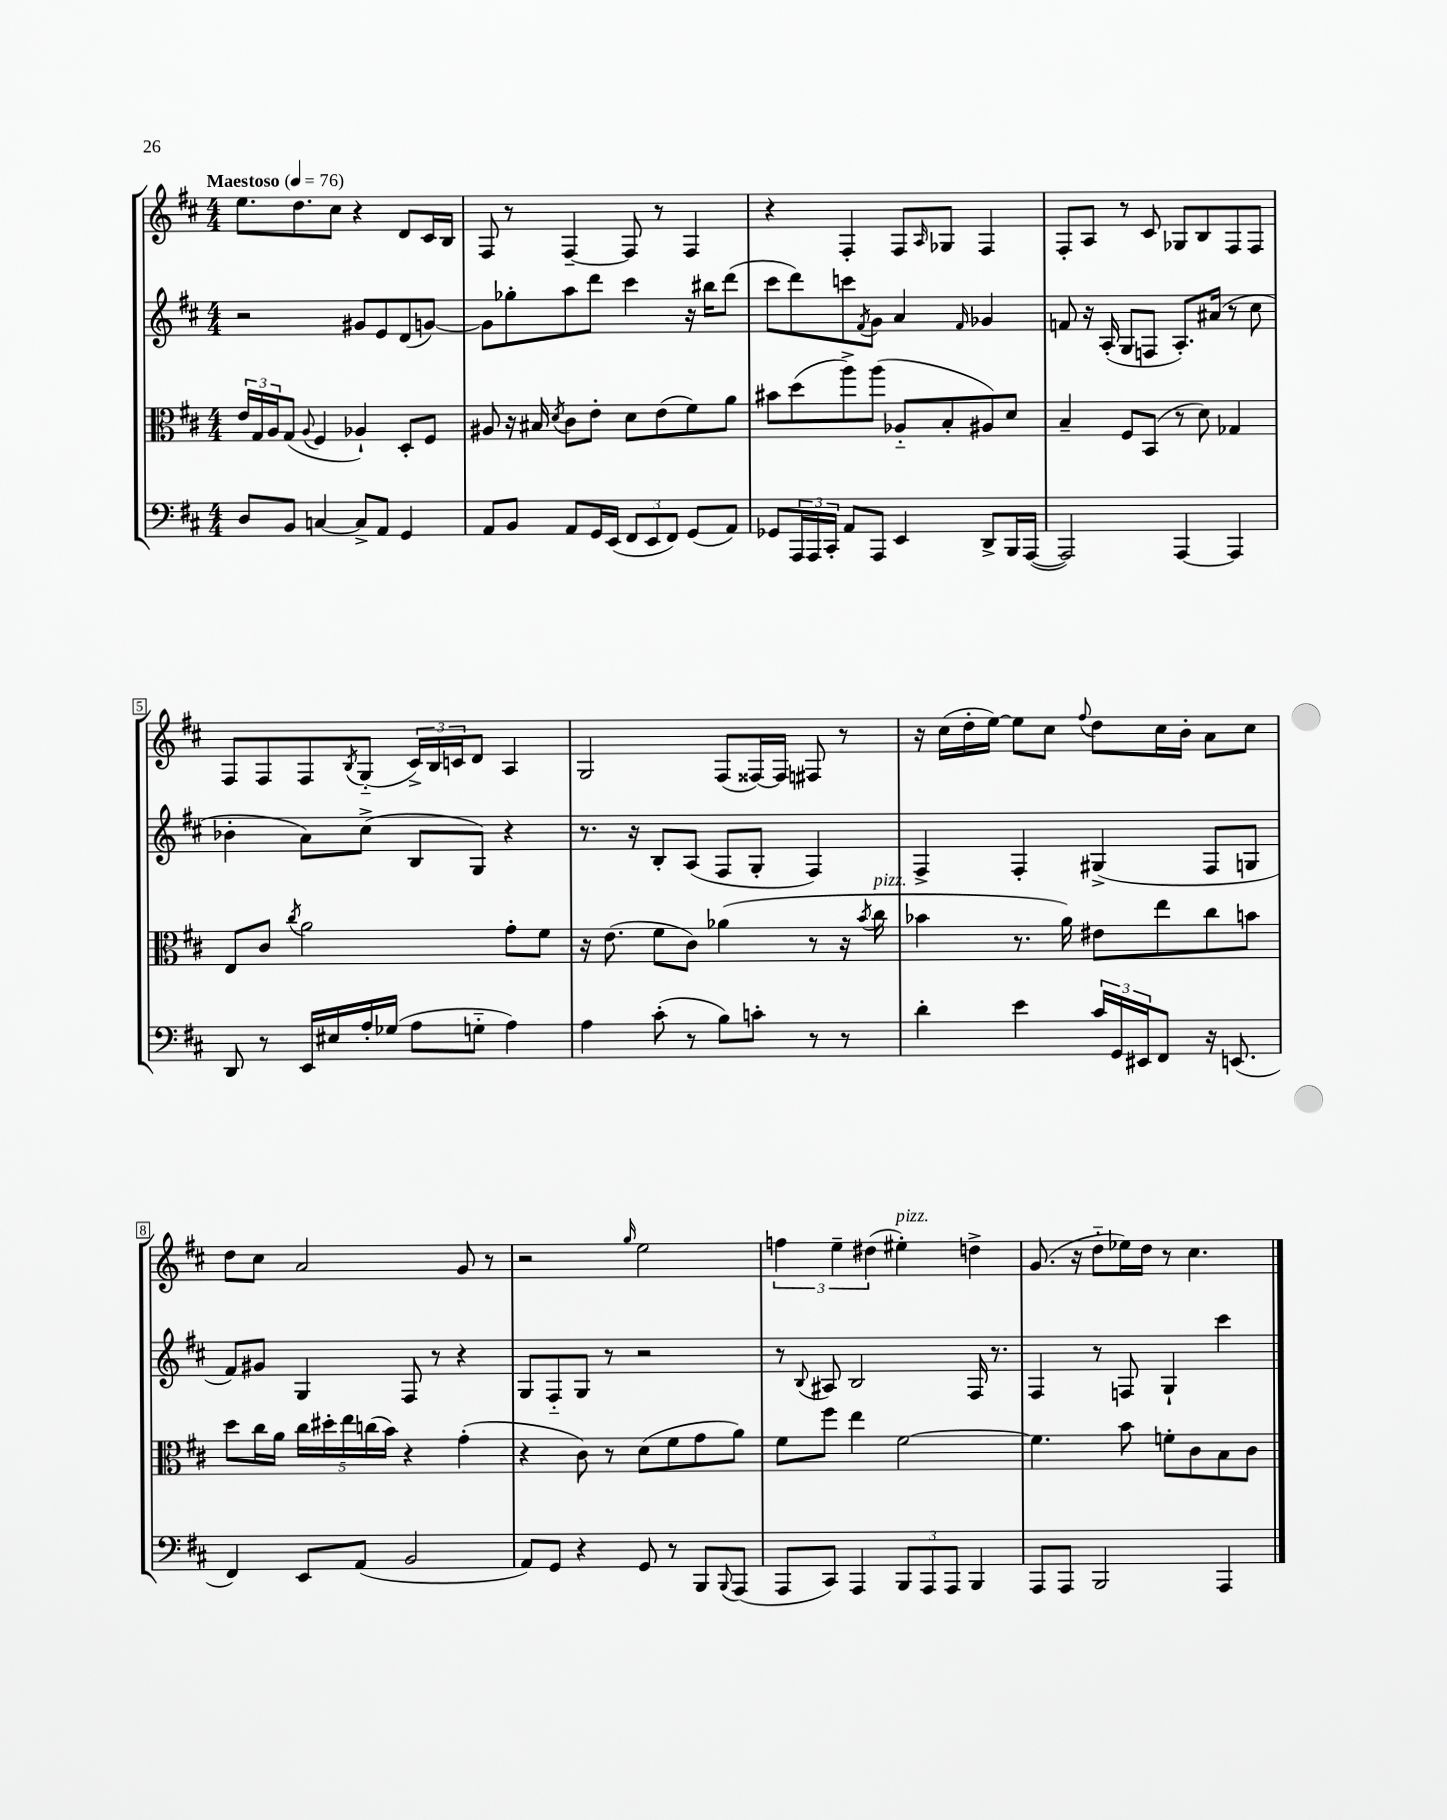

**kern	**kern	**kern	**kern
*staff4	*staff3	*staff2	*staff1
*clefF4	*clefC3	*clefG2	*clefG2
*k[f#c#]	*k[f#c#]	*k[f#c#]	*k[f#c#]
*M4/4	*M4/4	*M4/4	*M4/4
*MM76	*MM76	*MM76	*MM76
8D/L	24e/LL	2r	8.ee\L
.	24G/	.	.
.	24A/J	.	.
8BB/J	(8G/J	.	.
.	.	.	8.dd\
.	8qqA/	.	.
[4C/	4F#/	.	.
.	.	.	8cc#\J
8C^/]L	4A-`/)	8g#/L	4r
8AA/J	.	8e/	.
4GG/	8D'/L	(8d/	8d/L
.	8F#/J	[8g/J)	16c#/L
.	.	.	16B/JJ
=	=	=	=
8AA/L	8A#/	8g\]L	8F#/
8BB/J	16r	8gg-'\	8r
.	16B#/	.	.
.	8qd/	.	.
8AA/L	8c#\L	8aa\	[4F#~/
16GG/L	8e'\J	8ddd\J	.
(16EE/JJ	.	.	.
12FF#/L	8d\L	4ccc#\	8F#/]
12EE/	.	.	.
.	(8e\	.	8r
12FF#/J)	.	.	.
(8GG/L	8f#\)	16r	4F#/
.	.	16bb#\LK	.
8AA/J)	8a\J	(8ddd\J	.
=	=	=	=
8GG-/L	8b#\L	8ccc#\L	4r
24AAA/L	(8dd\	8ddd\)	.
24AAA/	.	.	.
24CC#'/JJ	.	.	.
8AA/L	8aa^\)	8ccc\	4F#'/
.	.	8qf#/	.
8AAA/J	(8aa\J	8g\J	.
4EE/	8A-'~/L	4a/	8F#/L
.	.	.	16qqA/
.	8B'/	.	8G-/J
.	.	16qqf#/	.
8DD^/L	8A#/)	4g-/	4F#/
16BBB/L	8d/J	.	.
([16AAA/JJ	.	.	.
=	=	=	=
2AAA/])	4B~/	8f/	8F#'/L
.	.	16r	8A/J
.	.	(16A'/	.
.	8F#/L	8G/L	8r
.	(8BB/J	8F/J	8c#/
[4AAA/	8r	8.A'/L)	8G-/L
.	8d\)	.	8B/
.	.	(16a#/Jk	.
4AAA/]	4G-/	8r	8F#/
.	.	8cc#\	8F#/J
=	=	=	=
8DD/	8E/L	4b-'\	8F#/L
8r	8c#/J	.	8F#/
.	8qcc#/	.	.
16EE/LL	2a\	8a\L)	8F#/
16E#/	.	.	.
.	.	.	8qB/
16A'/	.	(8cc#^\J	(8G'~/J
(16G-/JJ	.	.	.
8A\L	.	8B/L	24c#^/LL)
.	.	.	24B/
.	.	.	24c/J
8G'~\J	.	8G/J)	8d/J
4A\)	8g'\L	4r	4A/
.	8f#\J	.	.
=	=	=	=
4A\	16r	8.r	2G/
.	(8.e\	.	.
.	.	16r	.
(8c#'\	8f#\L	8B'/L	.
8r	8c#\J)	(8A/J	.
8B\L)	(4a-\	8F#/L	(8F#/L
8c'\J	.	8G'/J	[16F##/L)
.	.	.	16F##/]JJ
8r	8r	4F#/)	8F#/
8r	16r	.	8r
.	8qb/	.	.
.	16cc#\	.	.
=	=	=	=
4d'\	4b-\	4F#^/	16r
.	.	.	(16cc#\LL
.	.	.	16dd'\
.	.	.	[16ee\JJ)
4e\	8.r	4F#'/	8ee\]L
.	.	.	8cc#\J
.	16a\)	.	.
.	.	.	8qqff#/
24c#/LL	8e#\L	(4G#^/	8dd\L
24GG/	.	.	.
24EE#/J	.	.	.
8FF#/J	8ee\	.	16cc#\L
.	.	.	16b'\JJ
16r	8cc#\	8F#/L	8a\L
(8.EE/	.	.	.
.	8b\J	8G/J	8cc#\J
=	=	=	=
4FF#/)	8dd\L	8f#/L)	8dd\L
.	16cc#\L	8g#/J	8cc#\J
.	16a\JJ	.	.
8EE/L	20cc#\LL	4G/	2a/
.	20dd#'\	.	.
.	20ee\	.	.
(8AA/J	.	.	.
.	(20cc\	.	.
.	20b\JJ)	.	.
2BB/	4r	8F#/	.
.	.	8r	.
.	(4g'\	4r	8g/
.	.	.	8r
=	=	=	=
8AA/L)	4r	8G/L	2r
8GG/J	.	8F#'~/	.
4r	8c#\)	8G/J	.
.	8r	8r	.
.	.	.	16qqgg/
8GG/	(8d\L	2r	2ee\
8r	8f#\	.	.
8BBB/L	8g\	.	.
8qqBBB/	.	.	.
(8AAA/J	8a\J)	.	.
=	=	=	=
8AAA/L	8f#\L	8r	6ff\
.	.	8qqB/	.
8CC#/J)	8ff#\J	8A#/	.
.	.	.	6ee~\
4AAA/	4ee\	2B/	.
.	.	.	(6dd#\
12BBB/L	[2f#\	.	4ee#'\)
12AAA/	.	.	.
12AAA/J	.	.	.
4BBB/	.	16F#/	4dd^\
.	.	8.r	.
=	=	=	=
8AAA/L	4.f#\]	4F#/	(8.g/
8AAA/J	.	.	.
.	.	.	16r
2BBB/	.	8r	8dd'~\L
.	8b\	8F/	16ee-\L)
.	.	.	16dd\JJ
.	8f'\L	4G`/	8r
.	8c#\	.	4.cc#\
4AAA/	8B\	4ccc#\	.
.	8c#\J	.	.
==	==	==	==
*-	*-	*-	*-
